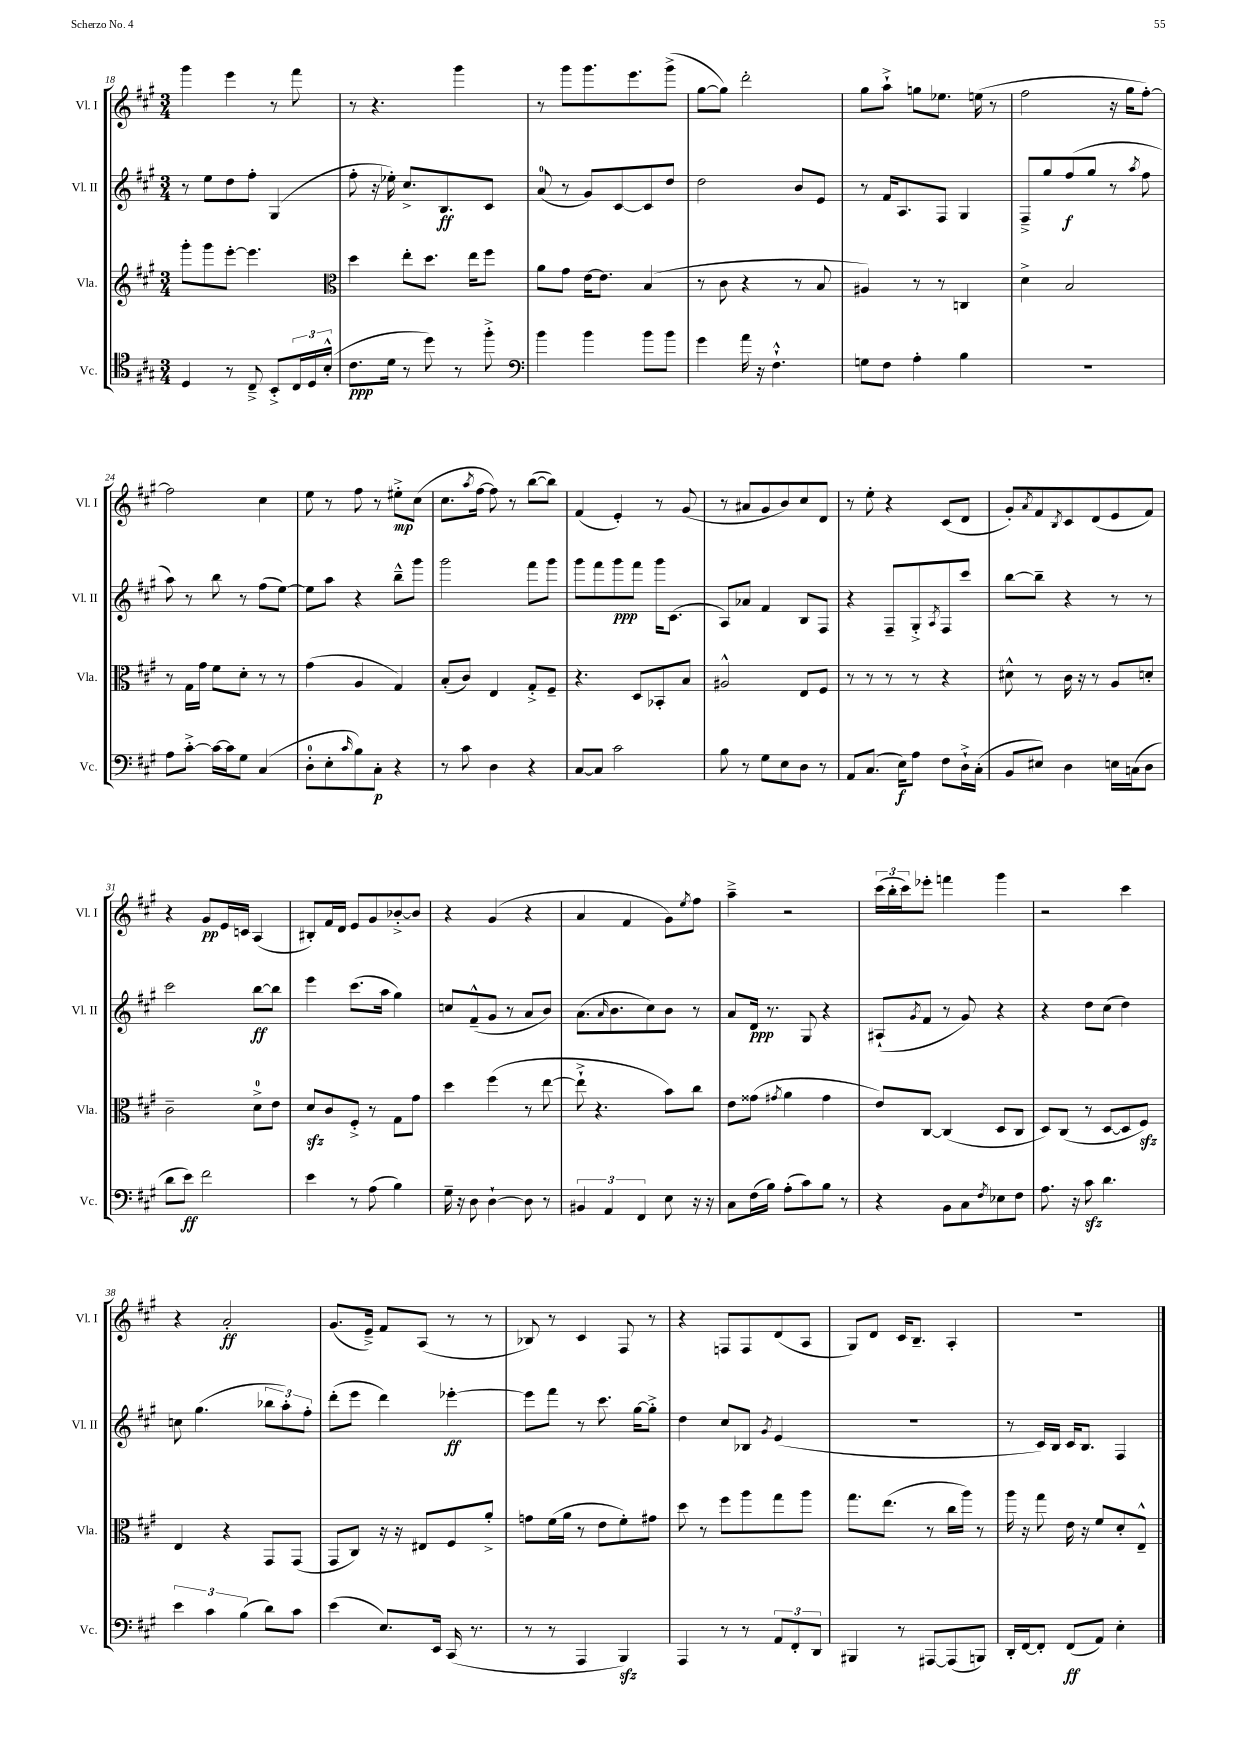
<<
\new StaffGroup <<
\new Staff = "s0" \with { instrumentName = "Vl. I" shortInstrumentName = "Vl. I" } {
    \clef treble \key a \major \numericTimeSignature \time 3/4
    gis'''4 e'''4 r8 fis'''8 |
    r8 r4. gis'''4 |
    r8 gis'''8 gis'''8. e'''8. gis'''8->( |
    gis''8~ gis''8) d'''2-. |
    gis''8 a''8-!-> g''8 ees''8. e''16( r8 |
    fis''2 r16 gis''16 fis''8~-.) |
    fis''2 cis''4 |
    e''8 r8 fis''8 r8 eis''8-.->\mp cis''8( |
    cis''8. \acciaccatura { a''8 } fis''16~ fis''8) r8 b''8~( b''8) |
    fis'4( e'4-.) r8 gis'8( |
    r8 ais'8 gis'8 b'8) cis''8 d'8 |
    r8 e''8-. r4 cis'8( d'8 |
    gis'8-.) \acciaccatura { a'8 } fis'8 \acciaccatura { b8 } cis'8 d'8( e'8 fis'8) |
    r4 gis'8\pp e'16 c'16 a4( |
    bis8-.) fis'16 d'16 e'8 gis'8 bes'8~-.-> bes'8 |
    r4 gis'4( r4 |
    a'4 fis'4 gis'8) \acciaccatura { e''8 } fis''8 |
    a''4---> r2 |
    \tuplet 3/2 { cis'''16( b''16-. cis'''16) } ees'''8-. f'''4 gis'''4 |
    r2 cis'''4 |
    r4 a'2-.\ff |
    gis'8.( e'16--->) fis'8 a8( r8 r8 |
    bes8) r8 cis'4 fis8 r8 |
    r4 f8 f8 d'8( a8 |
    gis8) d'8 cis'16 b8.-- a4-. |
    R2. \bar "|." |
}
\new Staff = "s1" \with { instrumentName = "Vl. II" shortInstrumentName = "Vl. II" } {
    \clef treble \key a \major \numericTimeSignature \time 3/4
    r8 e''8 d''8 fis''8-. gis4( |
    fis''8-. r16 ees''16-.) cis''8.-> b8.\ff cis'8 |
    a'8-0( r8 gis'8) cis'8~ cis'8 d''8 |
    d''2 b'8 e'8 |
    r8 fis'16 a8. fis8 gis4 |
    fis8---> gis''8 fis''8\f( gis''8 r8 \acciaccatura { a''8 } fis''8 |
    a''8) r8 b''8 r8 fis''8( e''8~) |
    e''8 a''8 r4 b''8---^ gis'''8 |
    gis'''2 fis'''8 gis'''8 |
    gis'''8 fis'''8 gis'''8\ppp fis'''8 gis'''16 cis'8.( |
    a8) aes'8 fis'4 b8 fis8 |
    r4 fis8-- gis8-.-> \acciaccatura { a8 } fis8 cis'''8 |
    b''8~ b''8-- r4 r8 r8 |
    cis'''2 b''8~\ff b''8 |
    e'''4 cis'''8.( a''16 gis''4) |
    c''8 fis'8---^( gis'8 r8 a'8 b'8) |
    a'8.( \grace { a'16 } b'8. cis''8) b'8 r8 |
    a'8 d'16\ppp r8. gis8 r4 |
    ais8-!( \acciaccatura { gis'8 } fis'8 r8 gis'8) r4 |
    r4 d''8 cis''8( d''4) |
    c''8 gis''4.( \tuplet 3/2 { bes''8 a''8-.) fis''8-. } |
    d'''8-.( e'''8 d'''4) ees'''4~-.\ff |
    ees'''8 fis'''8 r8 cis'''8. gis''16~ gis''8-.-> |
    d''4 cis''8 bes8 \acciaccatura { gis'8 } e'4( |
    R2. |
    r8 cis'16) b16 cis'16 b8. fis4 \bar "|." |
}
\new Staff = "s2" \with { instrumentName = "Vla." shortInstrumentName = "Vla." } {
    \clef treble \key a \major \numericTimeSignature \time 3/4
    gis'''8-. gis'''8 e'''8~-. e'''4. |
    \clef alto d''4 e''8-. d''8. e''16 fis''8 |
    a'8 gis'8 e'16~ e'8. b4( |
    r8 cis'8 r4 r8 b8 |
    ais4) r8 r8 c4 |
    d'4-> b2 |
    r8 gis16 gis'16 fis'8 d'8-. r8 r8 |
    gis'4( a4 gis4) |
    b8-.( cis'8) e4 gis8-.-> fis8-- |
    r4. d8 bes,8-. b8 |
    ais2-^ e8 fis8 |
    r8 r8 r8 r8 r4 |
    dis'8-^ r8 cis'16 r16 r8 a8 d'8-. |
    cis'2-- d'8-0-> e'8 |
    d'8\sfz cis'8 fis8-.-> r8 gis8 gis'8 |
    d''4 fis''4( r8 e''8~ |
    e''8-!-> r4. b'8) cis''8 |
    e'8 gisis'8( \acciaccatura { gis'8 } a'4 gis'4 |
    e'8) cis8~ cis4( d8 cis8 |
    d8) cis8( r8 d8~ d8 fis8\sfz) |
    e4 r4 gis,8 gis,8( |
    gis,8 cis8) r16 r16 eis8 fis8 a'8-.-> |
    g'8 fis'16( a'16 r8 e'8 fis'8-.) gis'8 |
    d''8 r8 fis''8 a''8 gis''8 a''8 |
    gis''8. e''8.( r8 cis''16 a''16) r8 |
    a''16 r16 gis''8 e'16 r16 fis'8 d'8-. e8---^ \bar "|." |
}
\new Staff = "s3" \with { instrumentName = "Vc." shortInstrumentName = "Vc." } {
    \clef tenor \key a \major \numericTimeSignature \time 3/4
    d4 r8 cis8---> b,8-.-> \tuplet 3/2 { cis16 d16 b16-.-^( } |
    cis'8.\ppp d'16 r8 d''8) r8 fis''8-.-> |
    \clef bass b'4 b'4 b'8 b'8 |
    gis'4 a'16 r16 fis4.-!-^ |
    g8 fis8 a4-. b4 |
    R2. |
    a8 cis'8~-.-> cis'16~ cis'16 gis8 cis4( |
    d8-0-. e8-. \grace { cis'16 } b8) cis8-.\p r4 |
    r8 cis'8 d4 r4 |
    cis8~ cis8 cis'2 |
    b8 r8 gis8 e8 d8 r8 |
    a,8 cis8.( e16\f) a8 fis8 d16-!-> cis16-.( |
    b,8 eis8) d4 e16 c16( d8 |
    d'8 e'8\ff) fis'2 |
    e'4 r8 a8( b4) |
    gis16-- r16 d8 d4~-! d8 r8 |
    \tuplet 3/2 { bis,4 a,4 fis,4 } e8 r16 r16 |
    cis8 fis16( b16) a8-.( cis'8) b8 r8 |
    r4 b,8 cis8 \acciaccatura { fis8 } ees8 fis8 |
    a8. r16 cis'8\sfz d'4. |
    \tuplet 3/2 { e'4 cis'4 b4( } d'8) cis'8 |
    e'4( e8.) e,16 cis,16( r8. |
    r8 r8 a,,4 b,,4\sfz) |
    a,,4 r8 r8 \tuplet 3/2 { a,8 fis,8-. d,8 } |
    bis,,4 r8 ais,,8~ ais,,8( b,,8) |
    d,16-. fis,16~ fis,8-. fis,8\ff( a,8) e4-. \bar "|." |
}
>>
>>
\layout { \context { \Score currentBarNumber = #18 } }
